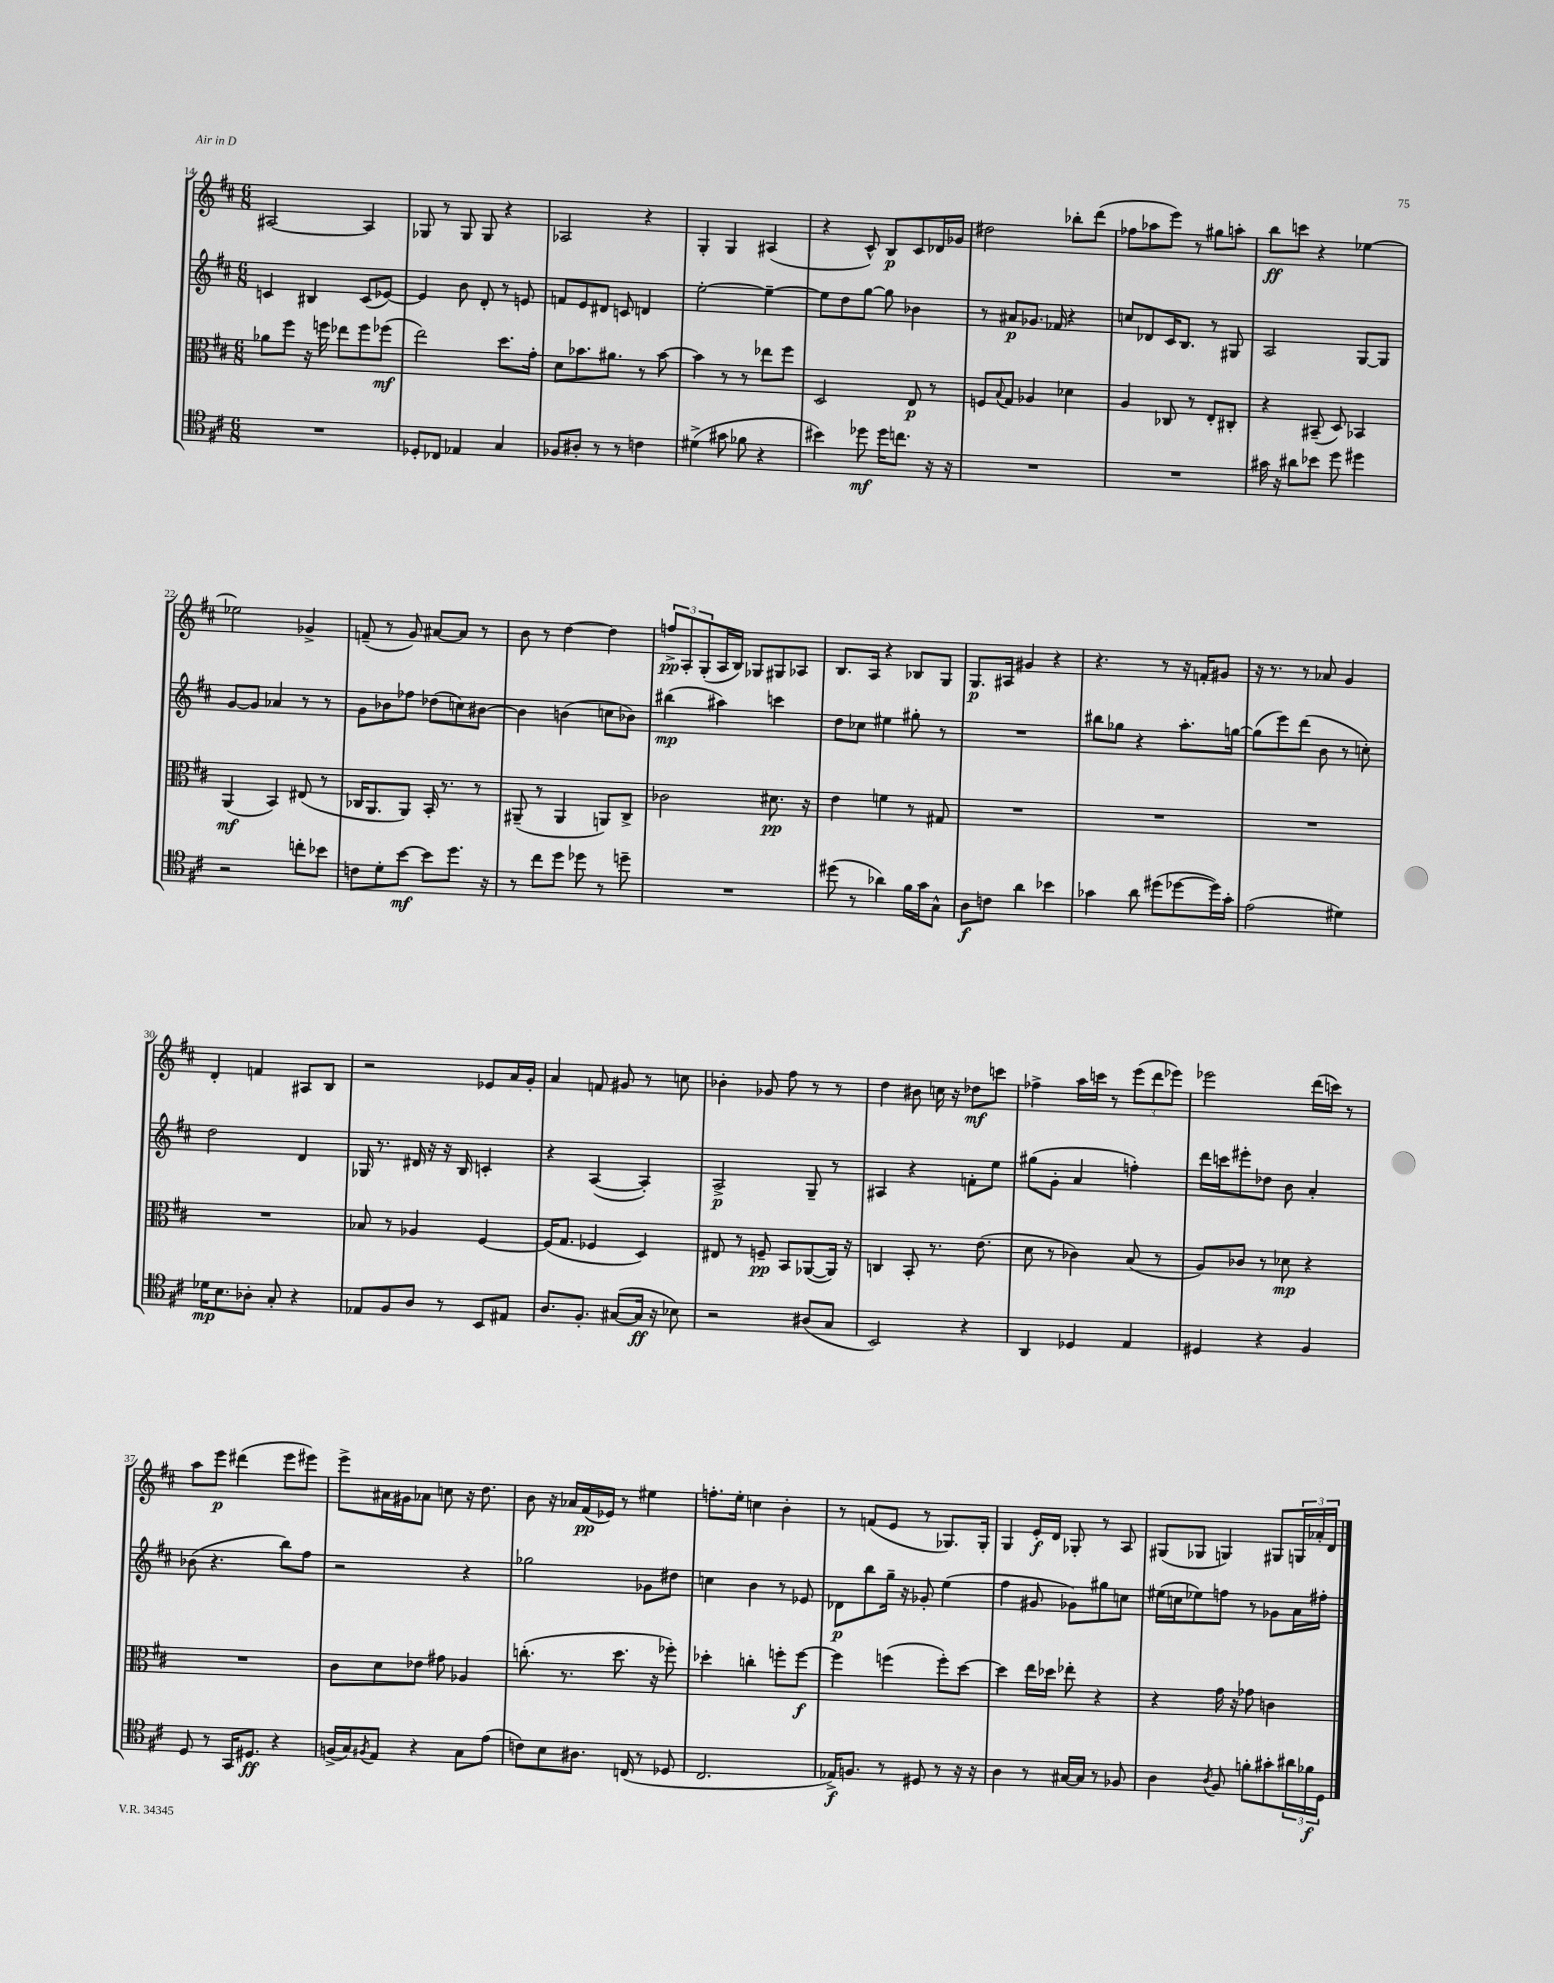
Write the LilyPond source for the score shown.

<<
\new StaffGroup <<
\new Staff = "s0" {
    \clef treble \key d \major \numericTimeSignature \time 6/8
    ais2~ ais4 |
    ges8 r8 ges8 ges8 r4 |
    aes2 r4 |
    g4-. g4 ais4( |
    r4 cis'8-^) b8\p cis'8 des'16 ges'16 |
    dis''2 bes''8-. d'''8( |
    fes''8 aes''8 e'''8) r8 gis''8 a''8-. |
    b''8\ff c'''8 r4 ees''4~ |
    ees''2 ges'4-> |
    f'8--( r8 g'8) ais'8~ ais'8 r8 |
    b'8 r8 d''4~ d''4 |
    \tuplet 3/2 { f''8->\pp a8-. g8-.( } a16 b16) ges8 gis8 aes8 |
    b8. a16 r4 bes8 g8 |
    g8.\p ais16 gis'4 r4 |
    r4. r8 r16 f'16-. gis'8 |
    r16 r8. r8 aes'8 g'4 |
    d'4-. f'4 ais8 b8 |
    r2 ees'8 a'16 g'16-. |
    a'4 f'8 gis'8 r8 c''8 |
    bes'4-. ges'8 fis''8 r8 r8 |
    d''4 bis'8 c''16 r16 des''8\mf c'''8 |
    fes''4-> a''16 c'''16 r8 \tuplet 3/2 { e'''8( d'''8 ees'''8) } |
    ees'''2 d'''16( c'''16) r8 |
    a''8 e'''8\p dis'''4( e'''8 eis'''8) |
    e'''8-> ais'16 gis'16 aes'8 c''8 r16 d''8. |
    b'8 r16 aes'16 fis'16\pp( ees'16) r8 eis''4 |
    f''8.-. e''16-. c''4 b'4-. |
    r8 f'8( e'8 r8 ges8.) ges16-. |
    g4 e'16-.\f d'16 ges8-. r8 a8 |
    gis8( ges8 g4) gis8 \tuplet 3/2 { g16 aes'16-. d'16 } \bar "|." |
}
\new Staff = "s1" {
    \clef treble \key d \major \numericTimeSignature \time 6/8
    c'4 bis4 c'8( ees'8~) |
    ees'4 b'8 d'8-. r8 e'8 |
    f'8 e'8 dis'8 c'8 d'4 |
    e''2~-. e''4~-- |
    e''8 d''8 g''8~ g''8 bes'4 |
    r8 ais'8\p ges'8. fes'16 r4 |
    c''8 des'8 cis'16 b8. r8 gis8 |
    a2 g8~ g8 |
    g'8~ g'8 aes'4 r8 r8 |
    g'8 bes'8 fes''8 des''8( c''8) bis'8~ |
    bis'4 b'4( c''8 bes'8) |
    bis''4\mp( ais''4) c'''4 |
    d''8 ces''8 eis''4 gis''8-. r8 |
    R2. |
    bis''8 ges''8 r4 a''8.-. g''16~ |
    g''8( e'''8) d'''8( b'8 r8 c''8-.) |
    d''2 d'4 |
    ges16 r8. dis'16 r16 r16 b16 c'4-. |
    r4 a4~( a4-.) |
    a2->\p g8-- r8 |
    ais4 r4 f'8-. e''8 |
    gis''8( g'8-. a'4 f''4-.) |
    d'''16 c'''16 eis'''8-. des''8 b'8 a'4-. |
    bes'8( r4. b''8) fis''8 |
    r2 r4 |
    ges''2 ges'8 dis''8 |
    c''4 b'4 r8 ees'8 |
    des'8\p b''8 g''16-- r16 ges'8-. e''4( |
    fis''4 gis'8 ges'8) gis''8 c''8 |
    eis''16( c''16 ees''8) f''8 r8 ges'8 a'16 fis''16-. \bar "|." |
}
\new Staff = "s2" {
    \clef alto \key d \major \numericTimeSignature \time 6/8
    aes'8 fis''8 r16 f''16 ees''8 f''8 fes''8\mf( |
    e''2) d''8. g'16-. |
    d'8 bes'8. ais'8. r8 bes'8~ |
    bes'4 r8 r8 ees''8 fis''8 |
    d2 e8\p r8 |
    f8 \appoggiatura { b8 } g8 aes4 des'4 |
    a4 ces8 r8 e8-. cis8-. |
    r4 bis,8--( d8) bes,4 |
    a,4\mf( b,4) eis8( r8 |
    ces16 a,8. a,8) b,16-. r8. r8 |
    ais,8--( r8 ais,4 a,8) cis8-> |
    ces'2 dis'8.\pp r16 |
    e'4 f'4 r8 gis8 |
    R2. |
    R2. |
    R2. |
    R2. |
    bes8 r8 aes4 fis4~ |
    fis16( g8. fes4 d4) |
    eis8 r8 f8--\pp b,8 aes,8~( aes,16) r16 |
    c4 b,8-. r8. e'8.( |
    d'8 r8 ces'4) b8( r8 |
    a8) ces'8 r8 des'8\mp r4 |
    R2. |
    cis'8 d'8 ees'8 gis'8 aes4 |
    c''8.-.( r8. d''8. r16 fes''8-.) |
    des''4-. c''4-. f''8-. f''8~\f |
    f''4 f''4( f''8-.) d''8~ |
    d''4 e''16 des''16 ees''8-. r4 |
    r4 g'16 r16 ges'8 c'4 \bar "|." |
}
\new Staff = "s3" {
    \clef tenor \key d \major \numericTimeSignature \time 6/8
    R2. |
    des8-. ces8 ees4 g4 |
    fes8 ais8-. r8 r8 c'4 |
    dis'4->( gis'8 fes'8 r4 |
    bis'4) des''8\mf des''16 c''8. r16 r16 |
    R2. |
    R2. |
    gis'16 r16 ais'8 bes'8 d''8 dis''4 |
    r2 c''8-. bes'8 |
    c'8 d'8-. b'8~\mf b'8 d''8. r16 |
    r8 cis''8 d''8 des''8 r8 d''8-- |
    R2. |
    dis''8( r8 aes'4) fis'16 g'16 g8-^ |
    a8\f c'8 a'4 bes'4 |
    ges'4 a'8 dis''8( des''8~ des''16) ges'16-. |
    e'2( dis'4) |
    des'16\mp b8. aes8-. g8-. r4 |
    ees8 fis8 a8 r8 b,8 eis8 |
    a8. fis8.-. gis8~( gis16\ff r16 bes8) |
    r2 ais8( g8 |
    b,2) r4 |
    a,4 des4 e4 |
    dis4 r4 fis4 |
    d8 r8 g,16 dis8.\ff r4 |
    f16->( g16) \acciaccatura { fis8 } e8 r4 g8 e'8( |
    c'8) b8 ais8. c16( r8 des8 |
    cis2. |
    ees16->\f) f8. r8 dis8 r8 r16 r16 |
    a4 r8 gis16~ gis16 r8 fes8 |
    a4 \acciaccatura { a8 } fis8 f'8-. gis'8-. \tuplet 3/2 { ais'16 fes'16\f d16 } \bar "|." |
}
>>
>>
\layout { \context { \Score currentBarNumber = #14 } }
